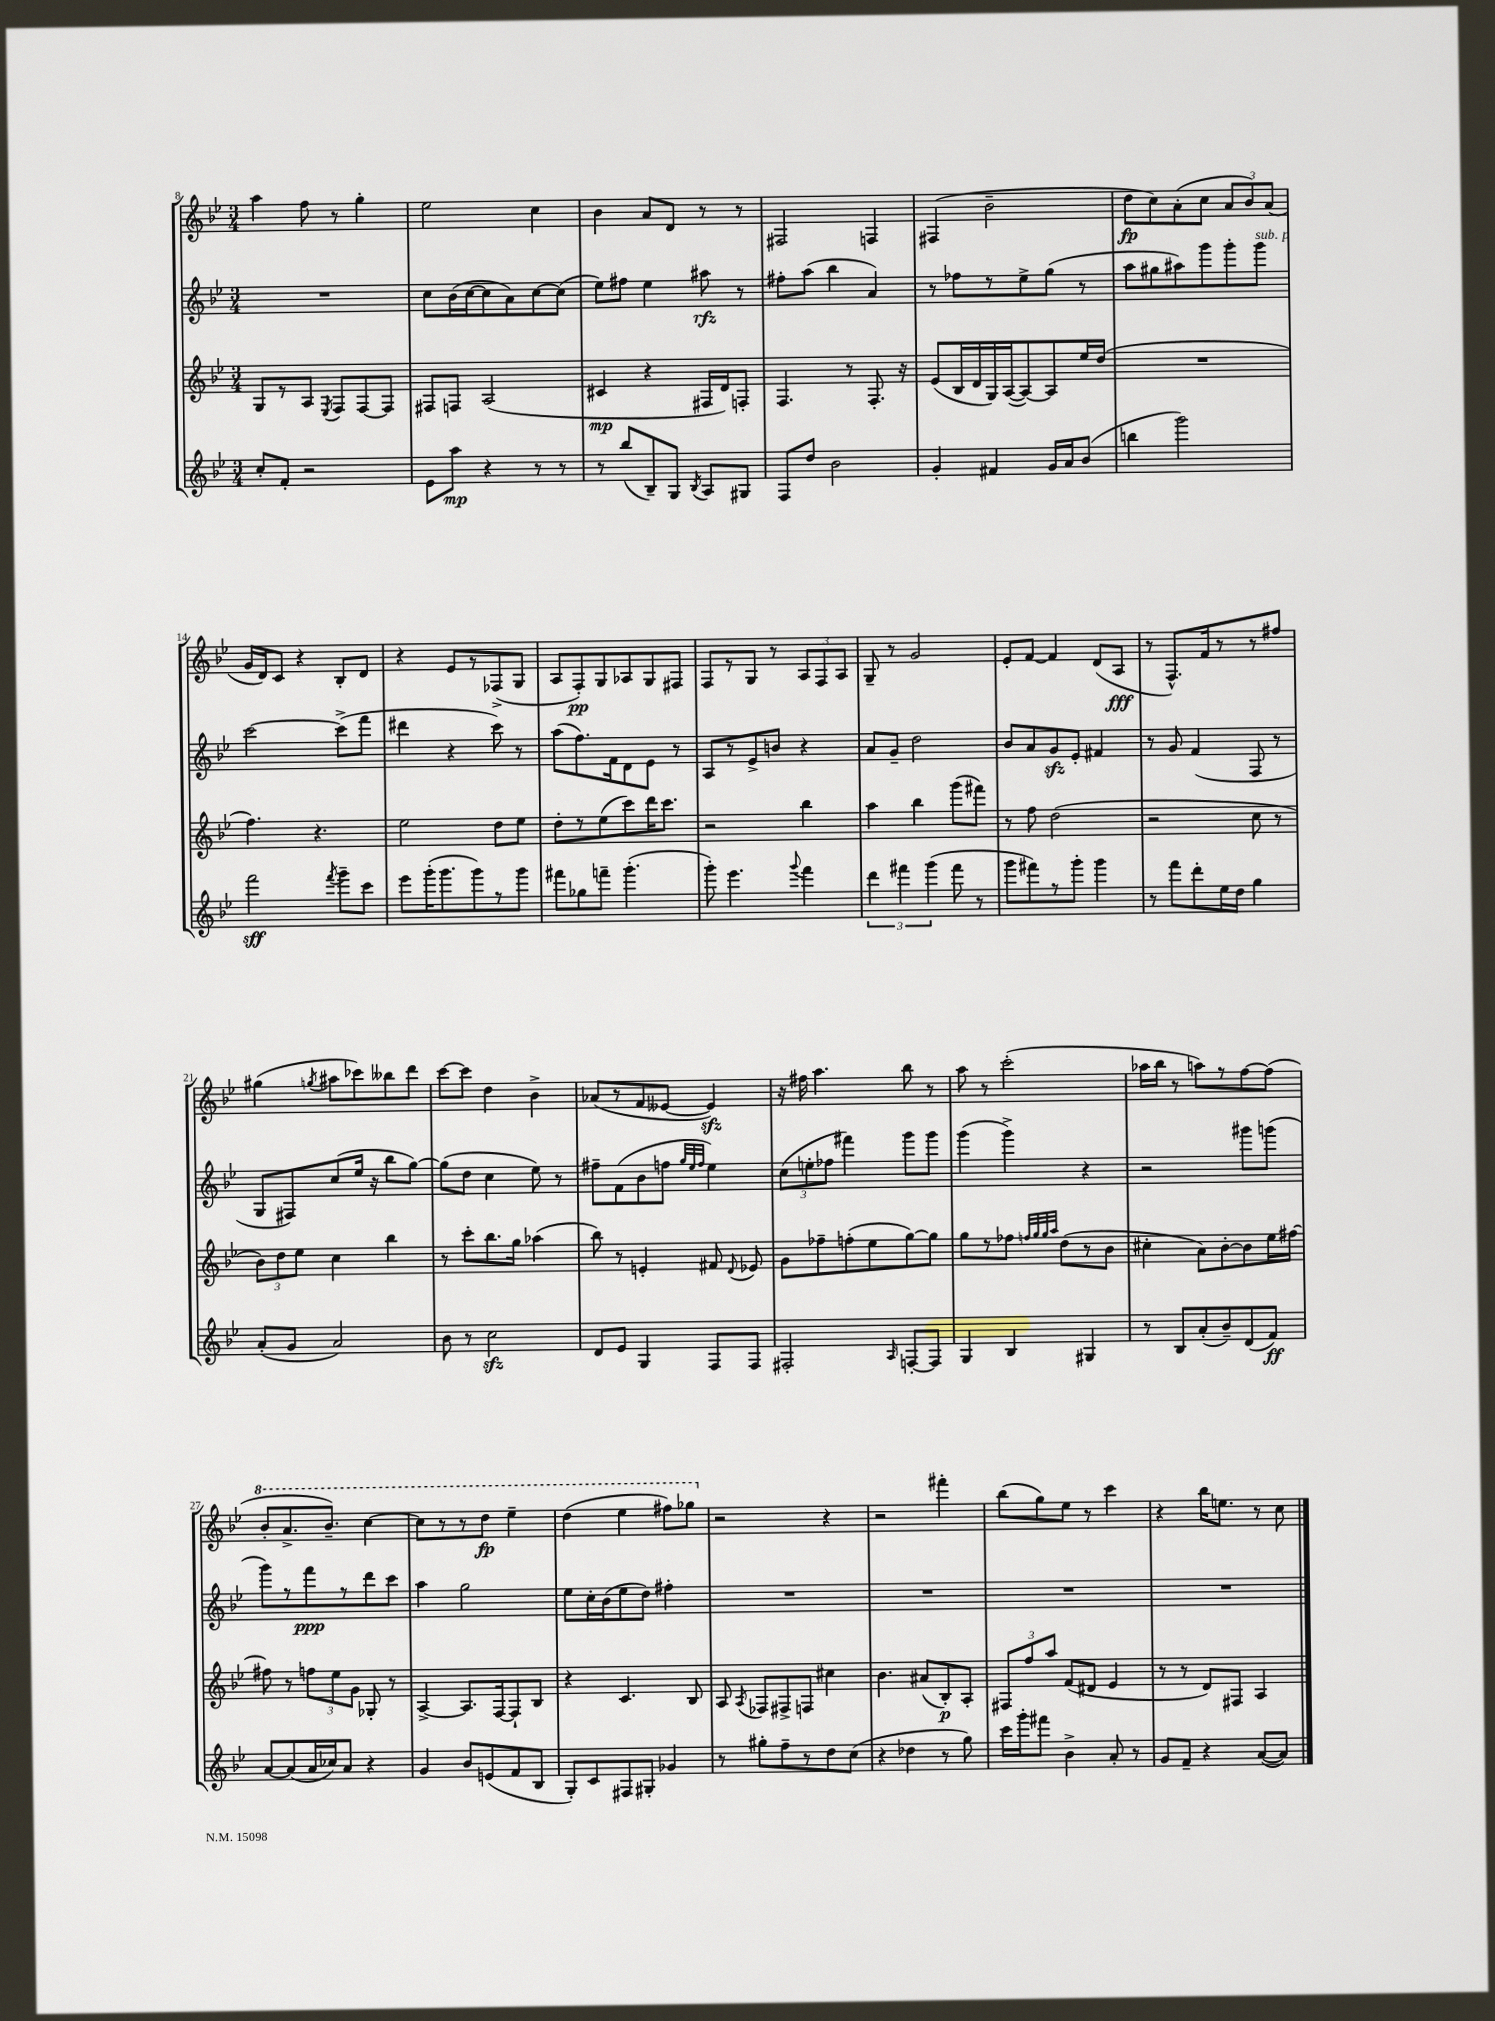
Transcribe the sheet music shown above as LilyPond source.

<<
\new StaffGroup <<
\new Staff = "s0" {
    \clef treble \key bes \major \numericTimeSignature \time 3/4
    \autoBeamOff a''4 f''8 r8 g''4-. |
    ees''2 c''4 |
    bes'4 a'8[ d'8] r8 r8 |
    fis2 f4 |
    fis4( bes'2-- |
    d''8[\fp c''8) a'8-.( c''8] \tuplet 3/2 { a'8[ bes'8) a'8]( } |
    g'16[ d'16) c'8] r4 bes8[-. d'8] |
    r4 ees'8[ r8 fes8->( g8] |
    a8[ f8-.\pp) g8 aes8 g8 fis8] |
    f8[ r8 g8] r8 \tuplet 3/2 { a8[ f8 a8] } |
    g8-- r8 g'2 |
    ees'8[-. f'8]~ f'4 d'8[( a8]\fff |
    r8 f8.[-^) f'16 r8 r8 fis''8] |
    gis''4( \acciaccatura { g''8 } ais''8[ ces'''8) beses''8 d'''8] |
    c'''8[~ c'''8] d''4 bes'4-> |
    aes'8[( r8 f'8 eeses'8]~ eeses'4\sfz) |
    r16 fis''16 a''4. bes''8 r8 |
    a''8 r8 c'''2-.( |
    aes''16[ bes''16] r8 a''8[) r8 f''8~ f''8]( |
    \ottava #1 bes''8[-. a''8.-> bes''8.]--) c'''4~ |
    c'''8[ r8 r8 d'''8]\fp ees'''4-- |
    d'''4( ees'''4 fis'''8[) ges'''8] \ottava #0 |
    r2 r4 |
    r2 fis'''4-. |
    bes''8[( g''8) ees''8] r8 c'''4 |
    r4 bes''16[ e''8.] r8 c''8 \bar "|." |
}
\new Staff = "s1" {
    \clef treble \key bes \major \numericTimeSignature \time 3/4
    \autoBeamOff R2. |
    c''8[ bes'16( c''16~ c''8 a'8) c''8~ c''8]( |
    ees''8[) fis''8] ees''4 ais''8\rfz r8 |
    fis''8[-. a''8]( bes''4 a'4) |
    r8 fes''8[ r8 ees''8-> g''8]( r8 |
    a''8[ gis''8 ais''8) g'''8 g'''8-. g'''8]^\markup { \italic "sub. p" } |
    c'''2~ c'''8[->( f'''8] |
    dis'''4 r4 c'''8) r8 |
    a''8[( f''8.) f'16 d'8 ees'8] r8 |
    a8[ r8 ees'8-> b'8] r4 |
    a'8[ g'8]-- d''2 |
    bes'8[ a'8 g'8\sfz ees'8]-. fis'4 |
    r8 g'8 f'4( f8 r8 |
    g8[ fis8) c''8( ees''16] r16 bes''8[ g''8]~) |
    g''8[( d''8] c''4 ees''8) r8 |
    fis''8[-- f'8( bes'8 f''8] \grace { g''32[ ees''32 f''32] } ees''4) |
    \tuplet 3/2 { c''8[( e''8-. fes''8] } fis'''4) g'''8[ g'''8] |
    g'''4( g'''4->) r4 |
    r2 gis'''8[ g'''8]( |
    g'''8[) r8 f'''8\ppp r8 d'''8 c'''8] |
    a''4 g''2 |
    ees''8[ c''16-. bes'16( ees''8 d''8]) fis''4-. |
    R2. |
    R2. |
    R2. |
    R2. \bar "|." |
}
\new Staff = "s2" {
    \clef treble \key bes \major \numericTimeSignature \time 3/4
    \autoBeamOff g8[ r8 a8] \acciaccatura { ees8 } f8[ f8~ f8] |
    fis8[ f8] a2( |
    cis'4\mp r4 fis16[ d'16) f8]-. |
    f4. r8 f8.-. r16 |
    ees'8[( bes16 d'16 g16) a16~( a8~) a8 ees''16 d''16]( |
    R2. |
    f''4.) r4. |
    ees''2 d''8[ ees''8] |
    d''8[-. r8 ees''8( c'''8) d'''16 c'''8.] |
    r2 bes''4 |
    a''4 bes''4 g'''8[( fis'''8]) |
    r8 f''8 d''2( |
    r2 c''8 r8 |
    \tuplet 3/2 { bes'8[) d''8 ees''8] } c''4 bes''4 |
    r8 c'''8[-. bes''8. g''16] aes''4( |
    bes''8) r8 e'4-. fis'8 \appoggiatura { d'8 } ees'8 |
    g'8[ fes''8-- f''8-.( ees''8 g''8~) g''8] |
    g''8[ r8 fes''8] \grace { f''32[ g''32 g''32 a''32] } d''8[( r8 bes'8] |
    cis''4-. a'8[) bes'8~-. bes'8 ees''16 fis''16]~ |
    fis''8 r8 \tuplet 3/2 { f''8[ ees''8 g'8] } ges8-. r8 |
    a4~-> a8.[ f16~ f8-! bes8] |
    r4 c'4. bes8 |
    a8 \acciaccatura { a8 } fes8[ fis8-> f8] cis''4 |
    bes'4. ais'8[( bes8-.\p) a8]-. |
    \tuplet 3/2 { fis8[ f''8 a''8] } f'8[( dis'8] ees'4 |
    r8 r8 d'8[) fis8] a4 \bar "|." |
}
\new Staff = "s3" {
    \clef treble \key bes \major \numericTimeSignature \time 3/4
    \autoBeamOff c''8[-. f'8]-. r2 |
    ees'8[ a''8]\mp r4 r8 r8 |
    r8 bes''8[( bes8--) g8] \acciaccatura { bes8 } a8[ gis8] |
    f8[ d''8] bes'2 |
    g'4-. fis'4 g'16[ a'16 bes'8]( |
    b''4 g'''2) |
    f'''2\sff \acciaccatura { f'''8 } g'''8[-- c'''8] |
    ees'''8[ g'''16-.( g'''8. g'''8) r8 g'''8] |
    fis'''8[ ges''8 f'''8]-- g'''4.-.( |
    g'''8-.) ees'''4. \appoggiatura { g'''8 } f'''4 |
    \tuplet 3/2 { d'''4 fis'''4 g'''4( } fis'''8 r8 |
    g'''8[ fis'''8) r8 g'''8]-. g'''4 |
    r8 f'''8[ d'''8-. ees''16 d''16] g''4 |
    a'8[-.( g'8] a'2) |
    bes'8 r8 c''2\sfz |
    d'8[ ees'8] g4 f8[ f8] |
    fis2-. \grace { a16 } f8[~-. f8] |
    g4 bes4 gis4 |
    r8 bes8[ a'8-.( bes'8--) d'8( f'8]\ff) |
    a'8[~ a'8( a'16 ces''16) a'8] r4 |
    g'4 bes'8[ e'8( f'8 bes8] |
    g8[-.) c'8 fis8 gis8]-. ges'4 |
    r8 gis''8[-. f''8-- r8 d''8 c''8]( |
    r4 des''4 r8 g''8) |
    c'''16[ g'''16-. fis'''8] bes'4-> a'8-. r8 |
    g'8[ f'8]-- r4 a'8[~( a'8]) \bar "|." |
}
>>
>>
\layout { \context { \Score currentBarNumber = #8 } }
